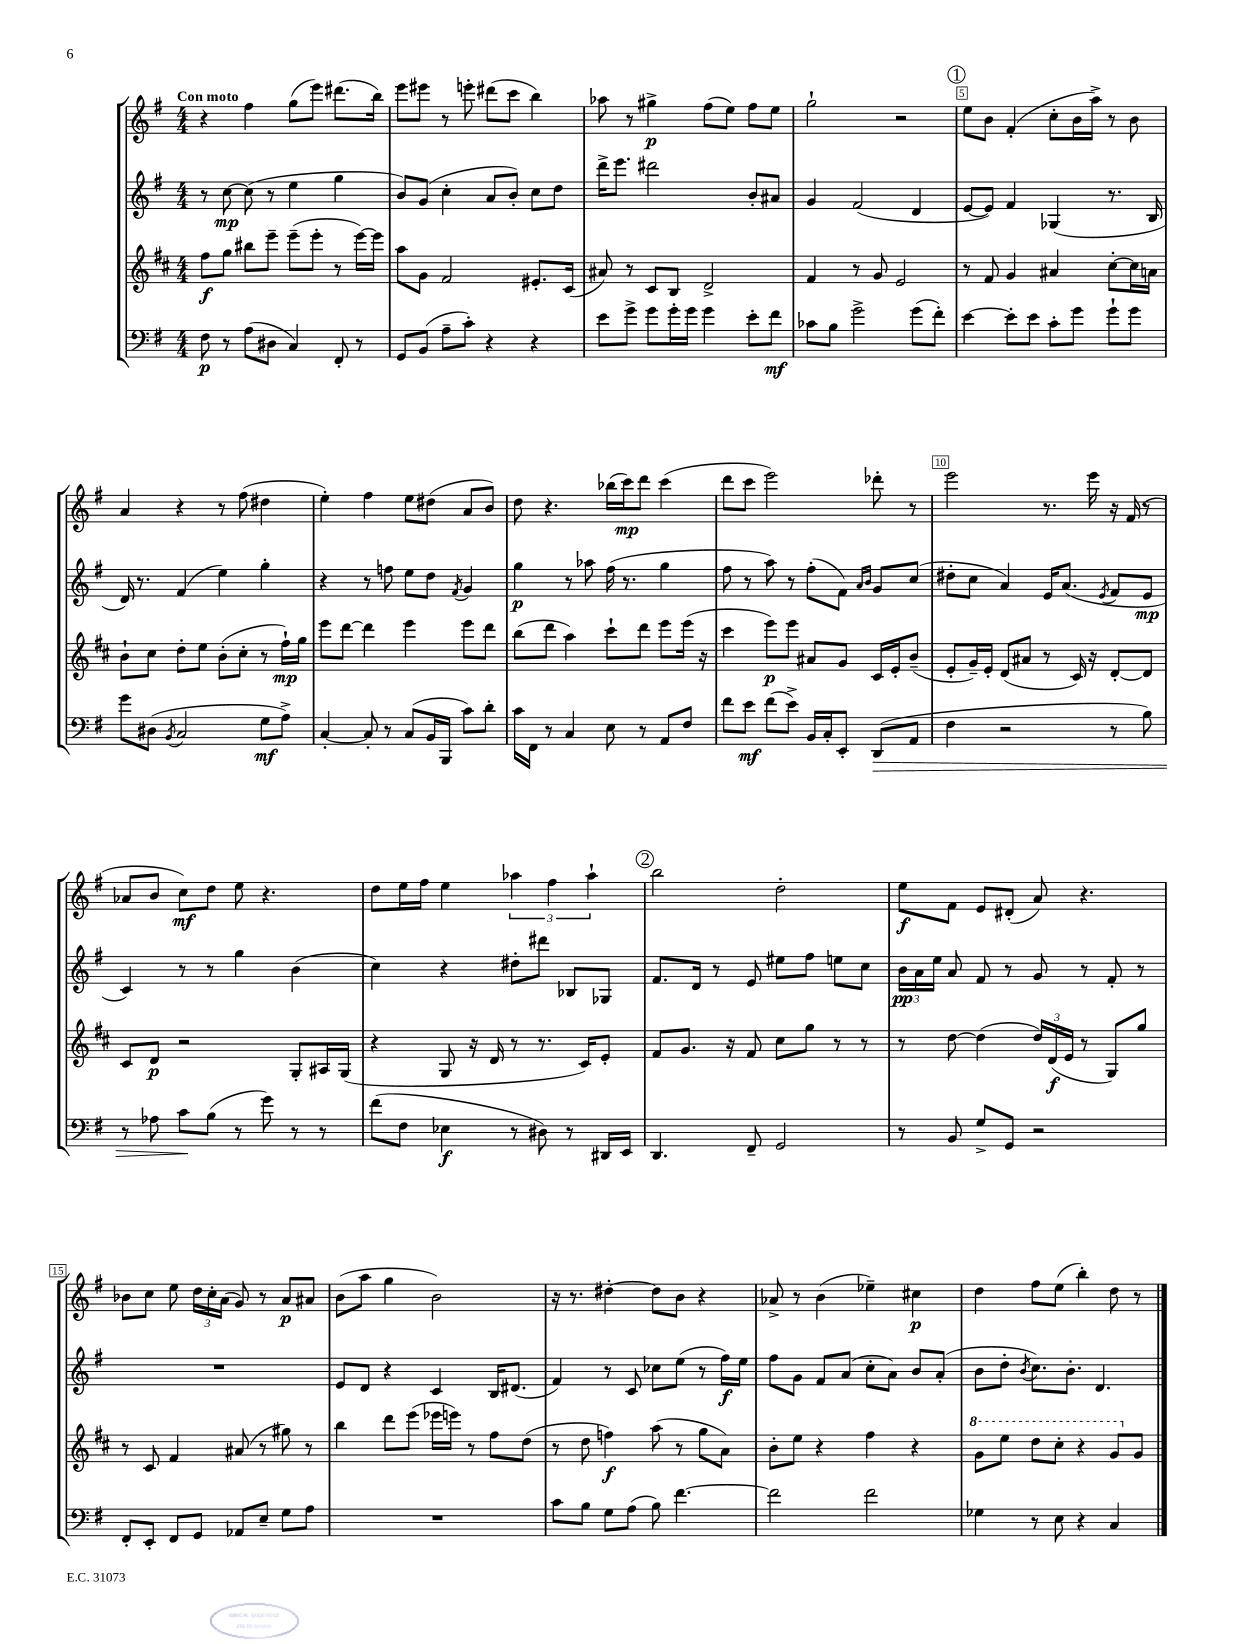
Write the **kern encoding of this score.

**kern	**kern	**kern	**kern
*staff4	*staff3	*staff2	*staff1
*clefF4	*clefG2	*clefG2	*clefG2
*k[f#]	*k[f#c#]	*k[f#]	*k[f#]
*M4/4	*M4/4	*M4/4	*M4/4
8F#\	8ff#\L	8r	4r
8r	8gg\J	[8cc\	.
(8A\L	8bb#\L	(8cc\]	4ff#\
8D#\J	8eee~\J	8r	.
4C/)	(8eee~\L	4ee\	(8gg\L
.	8eee'\J	.	8eee\J)
8FF#'/	8r	4gg\	(8.ddd#\L
8r	[16eee\LL)	.	.
.	16eee\]JJ	.	16bb\Jk)
=	=	=	=
8GG/L	8aa\L	8b/L)	8eee\L
(8BB/J	8g\J	(8g/J	8eee#\J
8A~\L	2f#/	4cc'\	8r
8c'\J)	.	.	8eee'\
4r	.	8a/L	(8ddd#\L
.	.	8b'/J)	8ccc\J
4r	8.e#'/L	8cc\L	4bb\)
.	.	8dd\J	.
.	(16c#/Jk	.	.
=	=	=	=
8e\L	8a#/)	16ddd^\LK	8aa-\
.	.	8.eee\J	.
8g^\J	8r	.	8r
8g\L	8c#/L	2ddd#\	4gg#^\
16g'\L	8B/J	.	.
16g\JJ	.	.	.
4g\	2d^/	.	(8ff#\L
.	.	.	8ee\J)
8e'\L	.	8b'/L	8ff#\L
8f#\J	.	8a#/J	8ee\J
=	=	=	=
8c-\L	4f#/	4g/	2gg`\
8B\J	.	.	.
2g^\	8r	(2f#/	.
.	8g/	.	.
.	2e/	.	2r
(8g\L	.	4d/	.
8f#'\J)	.	.	.
=	=	=	=
[4e\	8r	[8e/L	8ee\L
.	8f#/	8e/]J)	8b\J
8e'\]L	4g/	4f#/	(4f#'/
8e\J	.	.	.
8c'\L	4a#/	(4G-/	8cc'\L
8g\J	.	.	16b\L
.	.	.	16aa^\JJ)
8g`\L	[8cc#'\L	8.r	8r
8g\J	16cc#\]L	.	8b\
.	16a\JJ	16B/	.
=	=	=	=
8g\L	8b`\L	16d/)	4a/
.	.	8.r	.
(8D#\J	8cc#\J	.	.
8qBB/	.	.	.
2C/	8dd'\L	(4f#/	4r
.	8ee\J	.	.
.	(8b'\L	4ee\)	8r
.	8cc#'\J	.	(8ff#\
8G\L	8r	4gg'\	4dd#\
8A^\J)	16ff#`\LL)	.	.
.	16gg\JJ	.	.
=	=	=	=
[4C'/	8eee\L	4r	4ee'\)
.	[8ddd\J	.	.
8C'/]	4ddd\]	8r	4ff#\
8r	.	8ff\	.
(8C/L	4eee\	8ee\L	8ee\L
16BB/L	.	8dd\J	(8dd#\J
16BBB/JJ	.	.	.
.	.	8qf#/	.
8c\L)	8eee\L	4g/	8a/L
8d'\J	8ddd\J	.	8b/J)
=	=	=	=
16c\LL	(8bb\L	4gg\	8dd\
16FF#\JJ	.	.	.
8r	8ddd\J	.	4.r
4C/	4aa\)	8r	.
.	.	8aa-\	.
8E\	8ccc#`\L	(16ff#\	(16bb-\LL
.	.	8.r	16ccc\J)
8r	8ddd\J	.	8ddd\J
8AA/L	8eee\L	4gg\	(4ccc\
8F#/J	(16eee\Jk	.	.
.	16r	.	.
=	=	=	=
8f#\L	4ccc#\	8ff#\	8ddd\L
8e\J	.	8r	8ccc\J
(8f#\L	8eee\L)	8aa\)	2eee\)
8e^\J)	8eee\J	8r	.
16BB/LL	8a#/L	(8ff#'\L	.
16C'/J	.	.	.
8EE'/J	8g/J	8f#\J)	.
.	.	16qqa/LL	.
.	.	16qqb/JJ	.
(8DD/L	16c#/LL	8g/L	8ddd-'\
.	16e'/J	.	.
8AA/J	(8b~/J	(8cc/J	8r
=	=	=	=
4F#\	8e'/L	8dd#'\L	2eee\
.	16g~/L)	8cc\J	.
.	16e'/JJ	.	.
2r	(8d/L	4a/)	.
.	8a#/J	.	.
.	8r	16e/LK	8.r
.	.	(8.a/J	.
.	16c#/)	.	.
.	16r	.	16eee\
.	.	8qe/	.
8r	[8d'/L	8f#/L	16r
.	.	.	(16f#/
8B\)	8d/]J	8e/J	8r
=	=	=	=
8r	8c#/L	4c/)	8a-/L
8A-\	8d/J	.	8b/J
8c\L	2r	8r	8cc\L)
(8B\J	.	8r	8dd\J
8r	.	4gg\	8ee\
8g\)	.	.	4.r
8r	8G'/L	(4b\	.
8r	16A#/L	.	.
.	(16G/JJ	.	.
=	=	=	=
(8f#\L	4r	4cc\)	8dd\L
8F#\J	.	.	16ee\L
.	.	.	16ff#\JJ
4E-\	8G/	4r	4ee\
.	16r	.	.
.	16d/	.	.
8r	8r	8dd#'\L	6aa-\
8D#\)	8.r	8ddd#\J	.
.	.	.	6ff#\
8r	.	8B-/L	.
.	16c#/LK)	.	.
.	.	.	6aa-`\
16DD#/LL	8e'/J	8G-/J	.
16EE/JJ	.	.	.
=	=	=	=
4.DD/	8f#/L	8.f#/L	2bb\
.	8.g/J	.	.
.	.	16d/Jk	.
.	.	8r	.
.	16r	.	.
8FF#~/	8f#/	8e/	.
2GG/	8cc#\L	8ee#\L	2dd'\
.	8gg\J	8ff#\J	.
.	8r	8ee\L	.
.	8r	8cc\J	.
=	=	=	=
8r	8r	24b\LL	8ee\L
.	.	24a\	.
.	.	24ee\JJ	.
8BB/	[8dd\	8a/	8f#\J
8G^/L	(4dd\]	8f#/	8e/L
8GG/J	.	8r	(8d#'/J
2r	24dd/LL)	8g/	8a/)
.	(24d/	.	.
.	24e/JJ	.	.
.	8r	8r	4.r
.	8G/L)	8f#'/	.
.	8gg/J	8r	.
=	=	=	=
8FF#'/L	8r	1r	8b-\L
8EE'/J	8c#/	.	8cc\J
8FF#/L	4f#/	.	8ee\
8GG/J	.	.	24dd\LL
.	.	.	24cc'\
.	.	.	(24a\JJ
8AA-/L	(8a#/	.	8g/)
8E~/J	8r	.	8r
8G\L	8gg#\)	.	8a/L
8A\J	8r	.	8a#/J
=	=	=	=
1r	4bb\	8e/L	(8b\L
.	.	8d/J	8aa\J
.	8ddd\L	4r	4gg\
.	(8eee\J	.	.
.	16eee-\LL	4c/	2b\)
.	16eee\JJ)	.	.
.	8r	.	.
.	8ff#\L	16B/LK	.
.	.	(8.d#/J	.
.	(8dd\J	.	.
=	=	=	=
8c\L	8r	4f#/)	16r
.	.	.	8.r
8B\J	8dd\	.	.
8G\L	4ff\)	8r	[4dd#'\
(8A\J	.	8c/	.
8B\)	(8aa\	8cc-\L	8dd#\]L
[4.f#\	8r	(8ee\J	8b\J
.	8gg\L	8r	4r
.	8a\J)	16ff#\LL)	.
.	.	16ee\JJ	.
=	=	=	=
2f#\]	8b'\L	8ff#\L	8a-^/
.	8ee\J	8g\J	8r
.	4r	8f#/L	(4b\
.	.	(8a/J	.
2f#\	4ff#\	8cc'\L	4ee-~\)
.	.	8a\J)	.
.	4r	8b/L	4cc#\
.	.	(8a'/J	.
=	=	=	=
4G-\	8gg\L	8b\L	4dd\
.	8eee\J	8dd'\J	.
.	.	8qb/	.
8r	8ddd\L	8.cc\L)	8ff#\L
8E\	8ccc#'\J	.	(8ee\J
.	.	8.b'\J	.
4r	4r	.	4bb'\)
.	.	4.d/	.
4C/	8gg/L	.	8dd\
.	8g/J	.	8r
==	==	==	==
*-	*-	*-	*-
